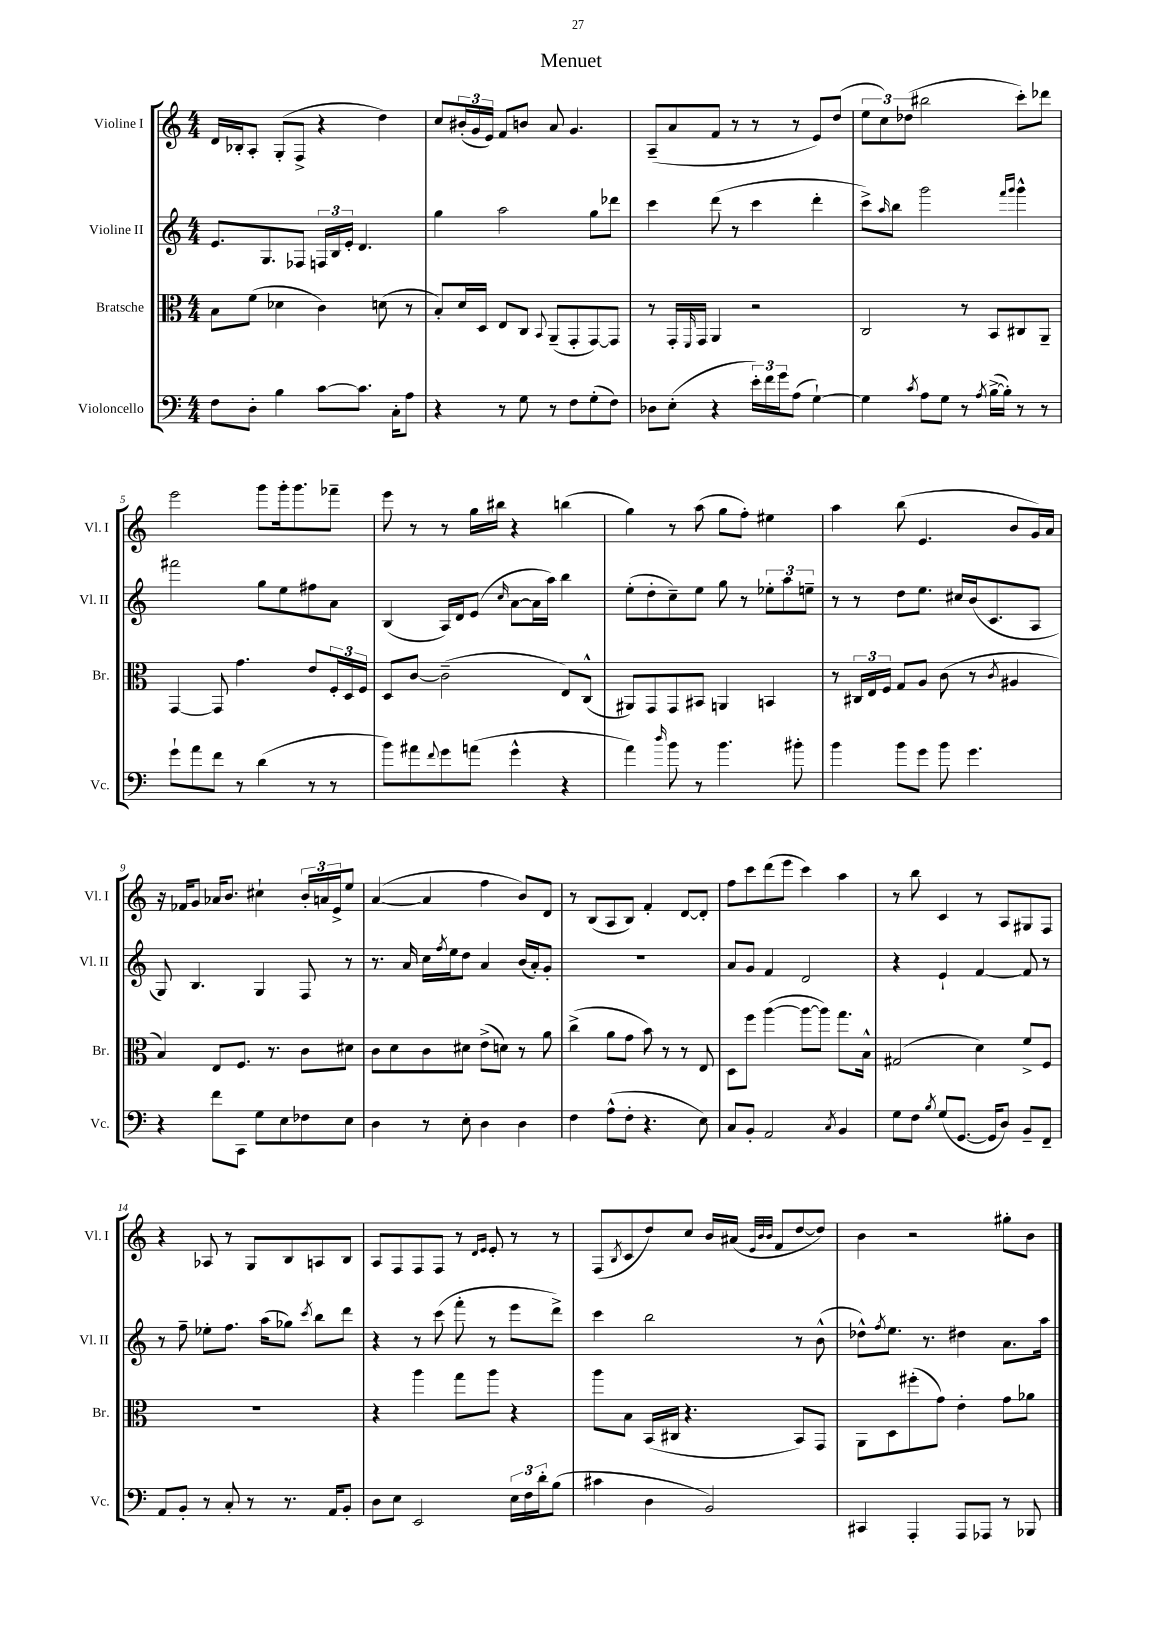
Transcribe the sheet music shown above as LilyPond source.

\header { title = "Menuet" }
<<
\new StaffGroup <<
\new Staff = "s0" \with { instrumentName = "Violine I" shortInstrumentName = "Vl. I" } {
    \clef treble \key c \major \numericTimeSignature \time 4/4
    d'16 bes16-. a8-. g8-.( f8-> r4 d''4) |
    c''8 \tuplet 3/2 { bis'16-.( g'16 e'16) } f'8 b'8 a'8 g'4. |
    a8--( a'8 f'8 r8 r8 r8 e'8) d''8( |
    \tuplet 3/2 { e''8 c''8) des''8( } bis''2 c'''8-.) des'''8 |
    e'''2 g'''8 g'''16-. g'''8. fes'''8-- |
    e'''8 r8 r8 g''16 bis''16 r4 b''4( |
    g''4) r8 a''8( g''8 f''8-.) eis''4 |
    a''4 b''8( e'4. b'8 g'16) a'16 |
    r16 fes'16 g'8 aes'16 b'8. cis''4-! \tuplet 3/2 { b'16-. a'16 e'16-> } e''8 |
    a'4~( a'4 f''4 b'8) d'8 |
    r8 b8( a8 b8) f'4-. d'8~ d'8-. |
    f''8 c'''8 d'''8( e'''8 c'''4) a''4 |
    r8 b''8 c'4 r8 a8 gis8 f8 |
    r4 aes8 r8 g8 b8 a8 b8 |
    a8 f8 f8 f8 r8 \grace { d'16 e'16 } e'8-. r8 r8 |
    f8( \acciaccatura { b8 } c'8 d''8) c''8 b'16 ais'16( \grace { e'32 b'32 b'32 } f'8 d''8~ d''8) |
    b'4 r2 gis''8-. b'8 \bar "|." |
}
\new Staff = "s1" \with { instrumentName = "Violine II" shortInstrumentName = "Vl. II" } {
    \clef treble \key c \major \numericTimeSignature \time 4/4
    e'8. g8. fes8 \tuplet 3/2 { f16 b16 e'16-. } d'4. |
    g''4 a''2 g''8 des'''8 |
    c'''4 d'''8( r8 c'''4 d'''4-. |
    c'''8->) \grace { a''16 } b''8 g'''2 \grace { f'''16 g'''16 } g'''4-^ |
    fis'''2 g''8 e''8 fis''8 a'8 |
    b4( a16) d'16 e'8( \grace { c''16 } a'8~ a'16 a''16) b''4 |
    e''8-.( d''8-. c''8--) e''8 g''8 r8 \tuplet 3/2 { ees''8-. a''8 e''8-- } |
    r8 r8 d''8 e''8. cis''16 b'16( c'8. a8 |
    g8) b4. g4 f8 r8 |
    r8. a'16 c''16 \acciaccatura { f''8 } e''16 d''8 a'4 b'16( a'16-.) g'8-. |
    R1 |
    a'8 g'8 f'4 d'2 |
    r4 e'4-! f'4~ f'8 r8 |
    r8 f''8-- ees''8-. f''8. a''16( ges''8) \acciaccatura { c'''8 } b''8 d'''8 |
    r4 r8 c'''8( f'''8-. r8 e'''8 d'''8->) |
    c'''4 b''2 r8 b'8-^( |
    des''8-^) \acciaccatura { f''8 } e''8. r8. dis''4 a'8. a''16 \bar "|." |
}
\new Staff = "s2" \with { instrumentName = "Bratsche" shortInstrumentName = "Br." } {
    \clef alto \key c \major \numericTimeSignature \time 4/4
    b8 f'8( des'4 c'4) d'8( r8 |
    b8-.) d'16 d16 e8 c8 \appoggiatura { b,8 } a,8--( g,8-. g,8~) g,8 |
    r8 g,16-. \grace { f,16 } g,16 a,4 r2 |
    c2 r8 b,8 cis8 a,8-- |
    g,4~ g,8 g'4. e'8 \tuplet 3/2 { f16-. d16 f16 } |
    d8 c'8~ c'2--( e8) c8-^( |
    ais,8) g,8 g,8 bis,8 a,4 b,4 |
    r8 \tuplet 3/2 { cis16 e16 f16 } g8 a8 c'8( r8 \acciaccatura { c'8 } ais4 |
    b4) e8 f8. r8. c'8 dis'8 |
    c'8 d'8 c'8 dis'8 e'8->( d'8) r8 a'8 |
    c''4->( a'8 g'8 b'8) r8 r8 e8 |
    d8 f''8 a''4~( a''8~ a''8) g''8. b16-^ |
    gis2( d'4) f'8-> f8 |
    R1 |
    r4 a''4 g''8 a''8 r4 |
    a''8 b8 b,16( cis16 r4. b,8) g,8 |
    a,8 d8 fis''8-.( g'8) e'4-. g'8 aes'8 \bar "|." |
}
\new Staff = "s3" \with { instrumentName = "Violoncello" shortInstrumentName = "Vc." } {
    \clef bass \key c \major \numericTimeSignature \time 4/4
    f8 d8-. b4 c'8~ c'8. c16-. a8 |
    r4 r8 g8 r8 f8 g8-.( f8) |
    des8 e8-.( r4 \tuplet 3/2 { e'16-.) f'16 g'16 } a8( g4~-!) |
    g4 \acciaccatura { c'8 } a8 g8 r8 \acciaccatura { a8 } b16~->( b16-.) r8 r8 |
    g'8-! a'8 f'8 r8 d'4( r8 r8 |
    b'8) ais'8 \appoggiatura { f'8 } g'8 a'8( g'4-^ r4 |
    a'4) \grace { d''16 } b'8 r8 b'4. bis'8-. |
    b'4 b'8 g'8 b'8 g'4. |
    r4 f'8 c,8 g8 e8 fes8 e8 |
    d4 r8 e8-. d4 d4 |
    f4 a8-^( f8-. r4. e8) |
    c8 b,8-. a,2 \acciaccatura { c8 } b,4 |
    g8 f8 \acciaccatura { b8 } g8( g,8.~ g,16 d8) b,8-- f,8-- |
    a,8 b,8-. r8 c8-. r8 r8. a,16 b,8-. |
    d8 e8 e,2 \tuplet 3/2 { e16 f16 d'16-. } b8( |
    cis'4 d4 b,2) |
    cis,4 a,,4-. a,,8 aes,,8 r8 bes,,8 \bar "|." |
}
>>
>>
